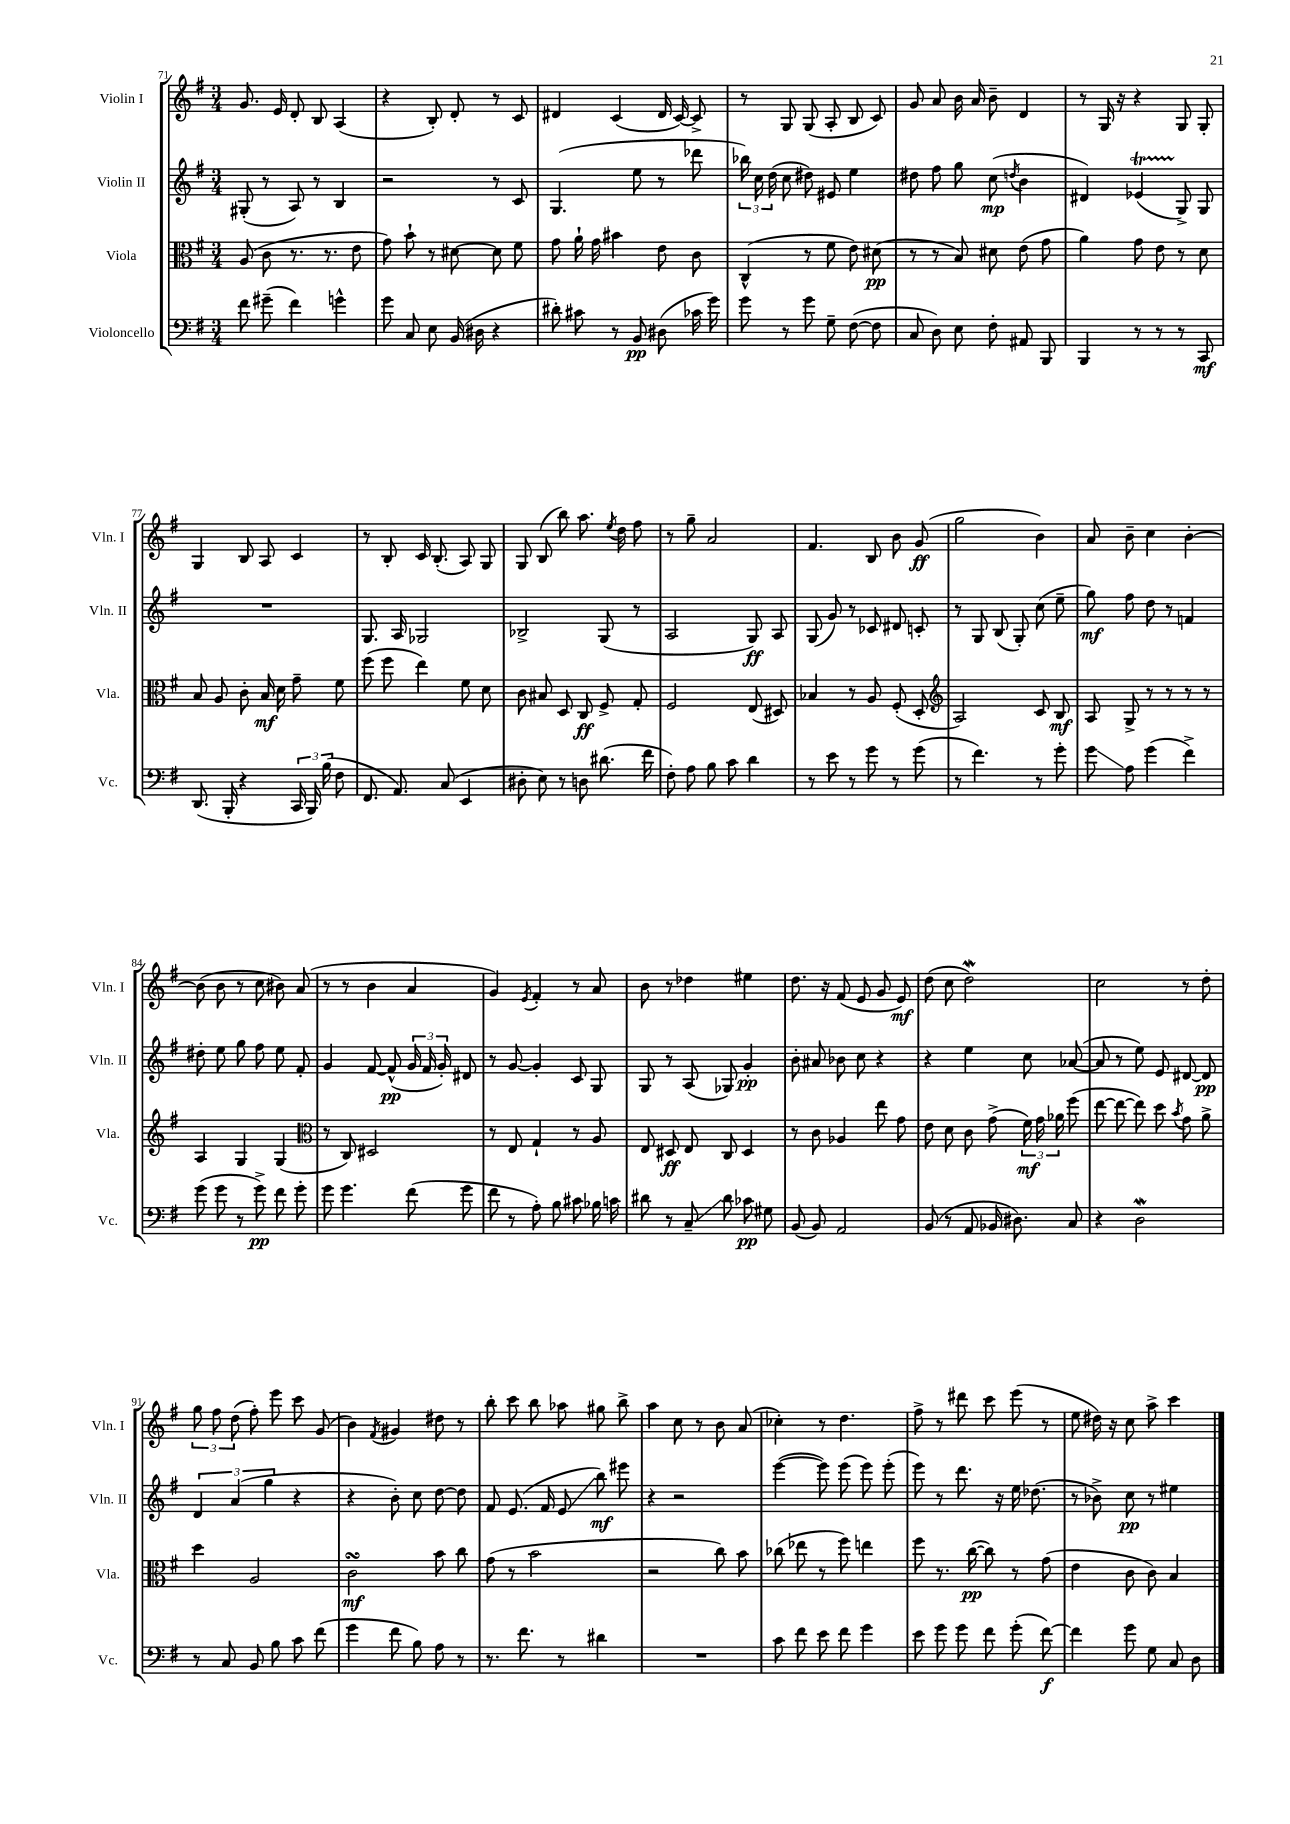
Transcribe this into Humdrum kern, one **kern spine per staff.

**kern	**kern	**kern	**kern
*staff4	*staff3	*staff2	*staff1
*clefF4	*clefC3	*clefG2	*clefG2
*k[f#]	*k[f#]	*k[f#]	*k[f#]
*M3/4	*M3/4	*M3/4	*M3/4
8f#\	(8A/	(8G#'/	8.g/
(8g#~\	8c\	8r	.
.	.	.	16e/
4f#\)	8.r	8A/)	8d'/
.	.	8r	8B/
.	8.r	.	.
4g^^\	.	4B/	(4A/
.	8e\	.	.
=	=	=	=
8g\	8g\)	2r	4r
8C/	8b`\	.	.
8E\	8r	.	8B'/)
(16BB/	[8d#\	.	8d'/
16D#\	.	.	.
4r	8d#\]	8r	8r
.	8f#\	8c/	8c/
=	=	=	=
8d#'\)	8g\	(4.G/	4d#/
8c#\	16a`\	.	.
.	16g\	.	.
8r	4b#\	.	(4c/
8BB/	.	8ee\	.
(8D#\	8e\	8r	16d#/
.	.	.	[16c/)
16c-\	8c\	8ddd-\	8c^/]
16g\)	.	.	.
=	=	=	=
8g\	(4C^^/	24bb-\)	8r
.	.	24cc\	.
.	.	(24dd\	.
8r	.	8cc\	8G/
8g\	8r	8dd#\)	(8G/
8G~\	8f#\	8e#/	8A'/
([8F#\	8e\)	4ee\	8B/
8F#\]	(8d#\	.	8c/)
=	=	=	=
8C/	8r	8dd#\	8g/
8D\)	8r	8ff#\	8a/
8E\	8B/)	8gg\	16b\
.	.	.	16a/
8F#'\	8d#\	(8cc\	8b~\
.	.	8qdd/	.
8AA#/	(8e\	4b\	4d/
8BBB/	8g\	.	.
=	=	=	=
4BBB/	4a\)	4d#/)	8r
.	.	.	16G/
.	.	.	16r
8r	8g\	(4e-/	4r
8r	8e\	.	.
8r	8r	8G^/)	8G/
8CC/	8d\	8G/	8G'/
=	=	=	=
(8.DD/	8B/	2.r	4G/
.	8A/	.	.
16BBB'/	.	.	.
4r	8c'\	.	8B/
.	16B/	.	8A/
.	16d\	.	.
24CC/	8g~\	.	4c/
24BBB/)	.	.	.
(24B\	.	.	.
8F#\	8f#\	.	.
=	=	=	=
8.FF#/	(8ff#\	8.G/	8r
.	8ff#\	.	8B'/
8.AA/)	.	16A/	.
.	4ee\)	2G-/	16c/
.	.	.	(8.B'/
(8C/	.	.	.
4EE/	8f#\	.	8A/)
.	8d\	.	8G/
=	=	=	=
8D#'\	8c\	2B-^/	8G/
8E\)	8B#/	.	(8B/
8r	8D/	.	8bb\)
8D\	8C/	.	8.aa\
(8.d#\	8F#^/	(8G/	.
.	.	.	8qee/
.	.	.	16dd\
.	8G'/	8r	8ff#\
16f#\	.	.	.
=	=	=	=
8F#'\)	2F#/	2A/	8r
8A\	.	.	8gg~\
8B\	.	.	2a/
8c\	.	.	.
4d\	(8E/	8G/)	.
.	8D#/)	8A/	.
=	=	=	=
8r	4B-/	(8G/	4.f#/
8e\	.	8g/)	.
8r	8r	8r	.
8g\	8A/	8c-/	8B/
8r	(8F#'/	8d#/	8b\
(8g\	8D'/	8c'/	(8g/
=	=	=	=
*	*clefG2	*	*
8r	2A/)	8r	2gg\
4.f#\)	.	8G/	.
.	.	(8B/	.
.	.	8G'/)	.
8r	8c/	(8cc\	4b\)
8g'\	8B/	8ee~\	.
=	=	=	=
8g\	8A/	8gg\)	8a/
8A\	8G^/	8ff#\	8b~\
(4g\	8r	8dd\	4cc\
.	8r	8r	.
4f#^\)	8r	4f/	[4b'\
.	8r	.	.
=	=	=	=
(8g\	4A/	8dd#'\	(8b\]
8g\	.	8ee\	8b\
8r	4G/	8gg\	8r
8g^\)	.	8ff#\	8cc\
8f#\	(4G/	8ee\	8b#\)
8g'\	.	8f#'/	(8a/
=	=	=	=
*	*clefC3	*	*
8g\	8r	4g/	8r
4.g\	8C/)	.	8r
.	2D#/	[8f#/	4b\
.	.	(8f#^^/]	.
(8f#\	.	24g/	4a/
.	.	24f#/	.
.	.	24g'/)	.
8g\	.	8d#/	.
=	=	=	=
8f#\	8r	8r	4g/)
8r	8E/	[8g/	.
.	.	.	8qe/
8A'\)	4G`/	4g'/]	4f#'/
8B\	.	.	.
8c#\	8r	8c/	8r
16B-\	8A/	8G/	8a/
16c\	.	.	.
=	=	=	=
8d#\	8E/	8G/	8b\
8r	8D#/	8r	8r
8C~/	8E/	(8A/	4dd-\
8d#\	8C/	8G-/)	.
8c-\	4D#/	4g'/	4ee#\
8G#\	.	.	.
=	=	=	=
(8BB/	8r	8b'\	8.dd\
8BB/)	8c\	8a#/	.
.	.	.	16r
2AA/	4A-/	8b-\	(8f#/
.	.	8cc\	8e/
.	8ee\	4r	8g/
.	8g\	.	8e/)
=	=	=	=
(8BB/	8e\	4r	(8dd\
8r	8d\	.	8cc\
8AA/	8c\	4ee\	2dd\)
16BB-/	(8g^\	.	.
8.D#\)	.	.	.
.	24f#\)	8cc\	.
.	24g\	.	.
.	24a-\	.	.
8C/	(8ff#\	([8a-/	.
=	=	=	=
4r	[8ee\	8a-/]	2cc\
.	8ee\_	8r	.
2D\	8ee\])	8ee\)	.
.	8dd\	8e/	.
.	8qb/	.	.
.	8g\	[8d#/	8r
.	8a^\	8d#/]	8dd'\
=	=	=	=
8r	4dd\	6d/	12gg\
.	.	.	12ff#\
8C/	.	.	.
.	.	(6a/	(12dd\
8BB/	2A/	.	8ff#'\)
.	.	6gg\	.
8B\	.	.	8eee\
8c\	.	4r	8ccc\
(8f#\	.	.	(8g/
=	=	=	=
4g\	2c\	4r	4b\)
.	.	.	8qf#/
8f#\	.	8b'\)	4g#/
8B\)	.	8cc\	.
8A\	8b\	[8dd\	8dd#\
8r	8cc\	8dd\]	8r
=	=	=	=
8.r	(8g\	8f#/	8bb'\
.	8r	(8.e/	8ccc\
8.f#\	.	.	.
.	2b\	.	8bb\
.	.	16f#/	.
8r	.	8e/	8aa-\
4d#\	.	8bb\)	8gg#\
.	.	8eee#\	8bb^\
=	=	=	=
2.r	2r	4r	4aa\
.	.	2r	8cc\
.	.	.	8r
.	8cc\)	.	8b\
.	8b\	.	(8a/
=	=	=	=
8c\	(8cc-\	([4eee\	4cc-'\)
8f#\	8ee-\	.	.
8e\	8r	8eee\])	8r
8f#\	8ff#\)	(8eee\	4.dd\
4g\	4ee\	8eee\)	.
.	.	(8eee'\	.
=	=	=	=
8e\	8ff#\	8eee\)	8ff#^\
8g\	8.r	8r	8r
8g\	.	8.ddd\	8ddd#\
.	([16cc\	.	.
8f#\	8cc\])	.	8ccc\
.	.	16r	.
(8g'\	8r	16ee\	(8eee\
.	.	(8.dd-\	.
[8f#\)	(8g\	.	8r
=	=	=	=
4f#\]	4e\	8r	8ee\
.	.	8b-^\)	16dd#\)
.	.	.	16r
8g\	8c\	8cc\	8cc\
8G\	8c\)	8r	8aa^\
8C/	4B/	4ee#\	4ccc\
8D\	.	.	.
==	==	==	==
*-	*-	*-	*-
